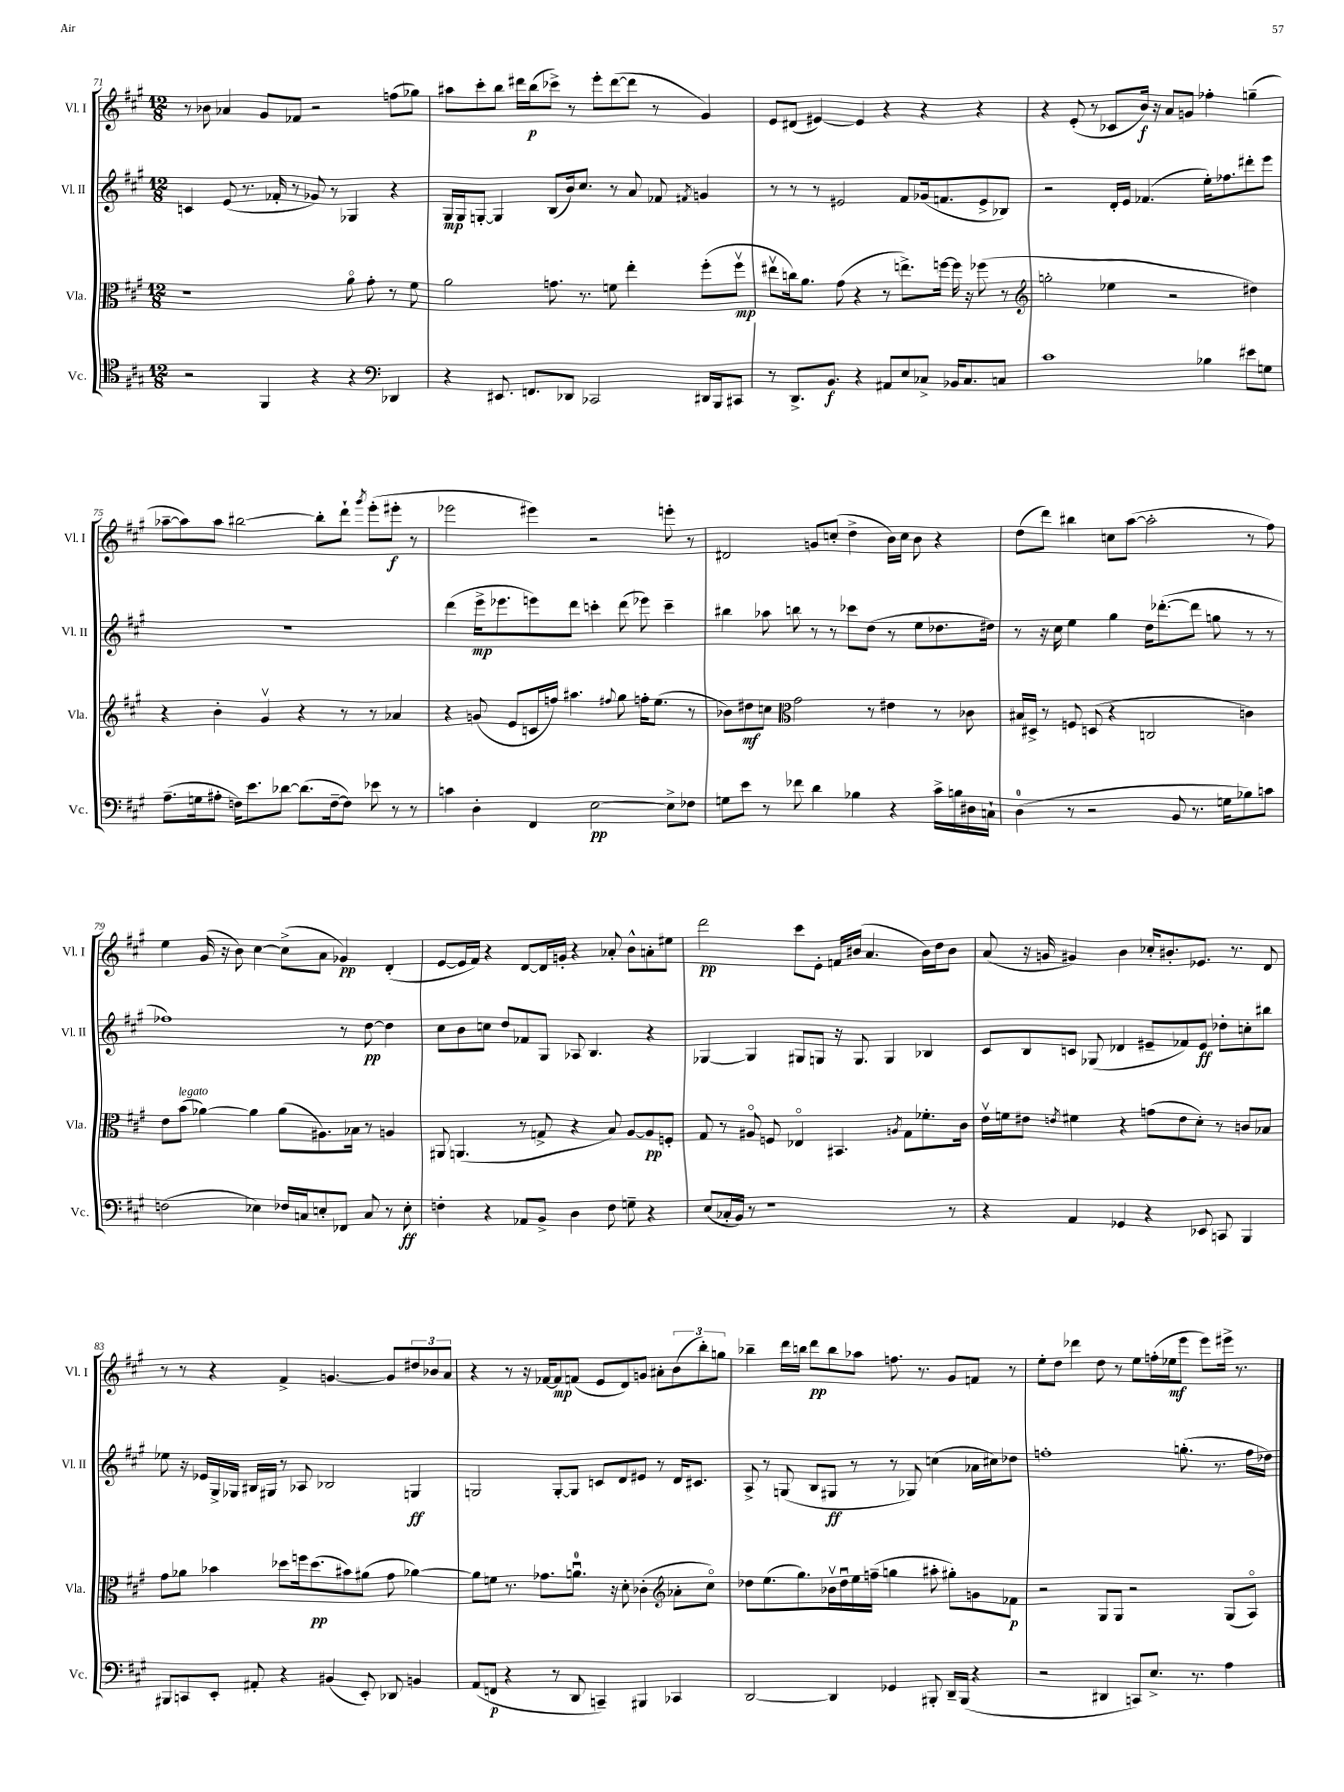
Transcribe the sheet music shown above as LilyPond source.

<<
\new StaffGroup <<
\new Staff = "s0" \with { instrumentName = "Vl. I" shortInstrumentName = "Vl. I" } {
    \clef treble \key a \major \numericTimeSignature \time 12/8
    r8 bes'8 aes'4 gis'8 fes'8 r2 f''8( ges''8) |
    ais''8 cis'''8-. b''8 dis'''16 b''16\p( ces'''8->) r8 e'''8-. dis'''8~( dis'''8 r8 gis'4) |
    e'8 dis'8( eis'4~) eis'4 r4 r4 r4 |
    r4 e'8-.( r8 ces'8 b'16\f) r16 a'8 g'8 fes''4-. g''4--( |
    aes''8~-- aes''8) aes''8 bis''2~ bis''8-. d'''8-! \acciaccatura { gis'''8 } e'''8-.( eis'''8-.\f r8 |
    ees'''2 eis'''4) r2 e'''8-. r8 |
    dis'2 g'8 c''8-.( d''4-> b'16) c''16 b'8 r4 |
    d''8( d'''8) bis''4 c''8 a''8~( a''2-. r8 fis''8) |
    e''4 gis'16( r16 b'8) cis''4~ cis''8->( a'8 ges'4\pp) d'4-.( |
    e'8~ e'16 fis'16) r4 d'8~ d'16 g'16-. r4 aes'8-. b'8-^ a'8-. eis''8 |
    d'''2\pp cis'''8 e'8-. f'16 bis'16( a'4. bis'16) d''16 bis'8 |
    a'8( r16 g'16 gis'4) b'4 ces''16-. bis'8.-. ees'8. r8. d'8 |
    r8 r8 r4 fis'4-> g'4.~ g'8 \tuplet 3/2 { dis''8 bes'8 a'8 } |
    r4 r8 r16 fes'16~ fes'8\mp f'8( e'8 d'8) g'8 ais'8-. \tuplet 3/2 { b'8( b''8-.) g''8 } |
    bes''4-- d'''16 b''16 d'''8\pp b''8 aes''8 f''8. r8. gis'8 f'8 r8 |
    e''8-. d''8 des'''4 d''8 r8 e''8 f''16-.( ees''16\mf e'''8 e'''8) eis'''16-> r8. \bar "|." |
}
\new Staff = "s1" \with { instrumentName = "Vl. II" shortInstrumentName = "Vl. II" } {
    \clef treble \key a \major \numericTimeSignature \time 12/8
    c'4 e'8( r8. fes'16-. r8 ges'8) r8 ges4 r4 |
    gis16\mp gis16 g8~-. g4 b8( b'16) cis''8. r8 a'8 fes'8 \acciaccatura { fis'8 } g'4 |
    r8 r8 r8 eis'2 fis'8 ges'16( f'8. eis'8-> bes8) |
    r2 d'16-. e'16 fes'4.( e''16-.) fes''8. dis'''8-. e'''8 |
    R1. |
    d'''4( e'''16->\mp ees'''8. e'''8) d'''8 c'''4-. d'''8( ees'''8) c'''4-- |
    bis''4 aes''8 b''8 r8 r8 ces'''8 d''8( r8 e''8 des''8. dis''16) |
    r8 r16 cis''16 e''4 gis''4 d''16 des'''8.~-.( des'''8 g''8 r8 r8 |
    fes''1) r8 d''8~\pp d''4 |
    cis''8 b'8 c''8 d''8 fes'8 gis8 aes8 b4. r4 |
    ges4~ ges4 gis8 g8 r16 g8. g4 bes4 |
    cis'8 b8 c'8 ges8( des'4 eis'8-- fes'8) eis'8\ff des''8-. c''8-. bis''8 |
    ees''8 r16 ees'16 gis16-> ges16 bis16 gis16 r8 aes8 bes2 g4\ff |
    g2 g8~-. g8 c'8 d'8 eis'8 r8 d'16 cis'8. |
    a8-> r8 g8( b8 gis8\ff r8 r8 ges8) c''4( aes'16 cis''16) des''8 |
    f''1-. g''8.-.( r8. f''16 des''16) \bar "|." |
}
\new Staff = "s2" \with { instrumentName = "Vla." shortInstrumentName = "Vla." } {
    \clef alto \key a \major \numericTimeSignature \time 12/8
    r1 a'8\flageolet gis'8-. r8 fis'8 |
    a'2 g'8. r8. f'8 e''4-. fis''8-.( fis''8\upbow\mp |
    eis''8\upbow c''16) a'8. gis'8( r4 r8 e''8.->) f''16~ f''16 r16 fes''8( r8 |
    \clef treble g''2-. ees''4 r2 dis''4) |
    r4 b'4-. gis'4\upbow r4 r8 r8 aes'4 |
    r4 g'8( e'8 c'16 f''16) ais''4. \appoggiatura { fis''8 } gis''8 f''16-. e''8.( r8 |
    bes'8) dis''8\mf c''8 \clef alto gis'2 r8 eis'4 r8 ces'8 |
    bis16 dis16-> r8 f8 d8( r4 c2 c'4) |
    e'8 b'8^\markup { \italic "legato" }( aes'4~) aes'4 aes'8( ais8.) bes16 r8 a4 |
    ais,8 a,4.( r8 g8-> r4 b8) a8~ a8\pp f8-. |
    gis8 r8 ais8\flageolet f8 ees4\flageolet bis,4. \acciaccatura { a8 } gis8 fes'8.-. cis'16 |
    e'16\upbow f'16 eis'8 \acciaccatura { e'8 } fis'4 r4 g'8( e'8 d'8-.) r8 c'8 bes8 |
    gis'8 aes'8 bes'4 des''8 f''16 des''8.\pp( bis'8) ais'8( gis'8 aes'4~) |
    aes'8 f'8 r8. ges'8. a'8.-0\downbow r16 d'8-. ces'4-.( \clef treble aes'8-. cis''8\flageolet) |
    des''8 e''8.( gis''8.) bes'16\upbow des''16\downbow e''16 f''16--( g''4 ais''8-. gis''8-.) g'8 fes'8\p |
    r2 gis8 gis8 r2 gis8( a8\flageolet) \bar "|." |
}
\new Staff = "s3" \with { instrumentName = "Vc." shortInstrumentName = "Vc." } {
    \clef tenor \key a \major \numericTimeSignature \time 12/8
    r2 fis,4 r4 r4 \clef bass des,4 |
    r4 eis,8. f,8. des,8 ces,2 dis,16 b,,16 cis,8 |
    r8 d,8.-> b,8.\f r4 ais,8 e8 ces8-> bes,16 ces8. c8 |
    cis'1 bes4 eis'8 g8 |
    a8.--( g16 ais8-. f16) e'8. des'8~ des'8.( f16~-- f8) ees'8 r8 r8 |
    c'4 d4-. fis,4 e2~\pp e8-> fes8 |
    g8 e'8 r8 fes'8 d'4 bes4 r4 cis'16-> b16 dis16 c16-! |
    d4-0( r8 r2 b,8 r8. g16 bes8) c'8 |
    f2( ees4) fes16 c16 e8-. fes,8 c8 r8 e8-.\ff |
    f4-. r4 aes,8 b,8-> d4 f8 g8-- r4 |
    e8( ces16-. b,16) r8 r1 r8 |
    r4 a,4 ges,4 r4 ees,8 c,8 b,,4 |
    bis,,8 c,8 e,8-. ais,8-. r4 bis,4( e,8-.) des,8 b,4 |
    a,8( f,8\p r4 r8 d,8 c,4--) bis,,4 ces,4 |
    d,2~ d,4 ges,4 bis,,8-. d,16-- bis,,16( r4 |
    r2 dis,4 c,8) e8.-> r8. a4 \bar "|." |
}
>>
>>
\layout { \context { \Score currentBarNumber = #71 } }
